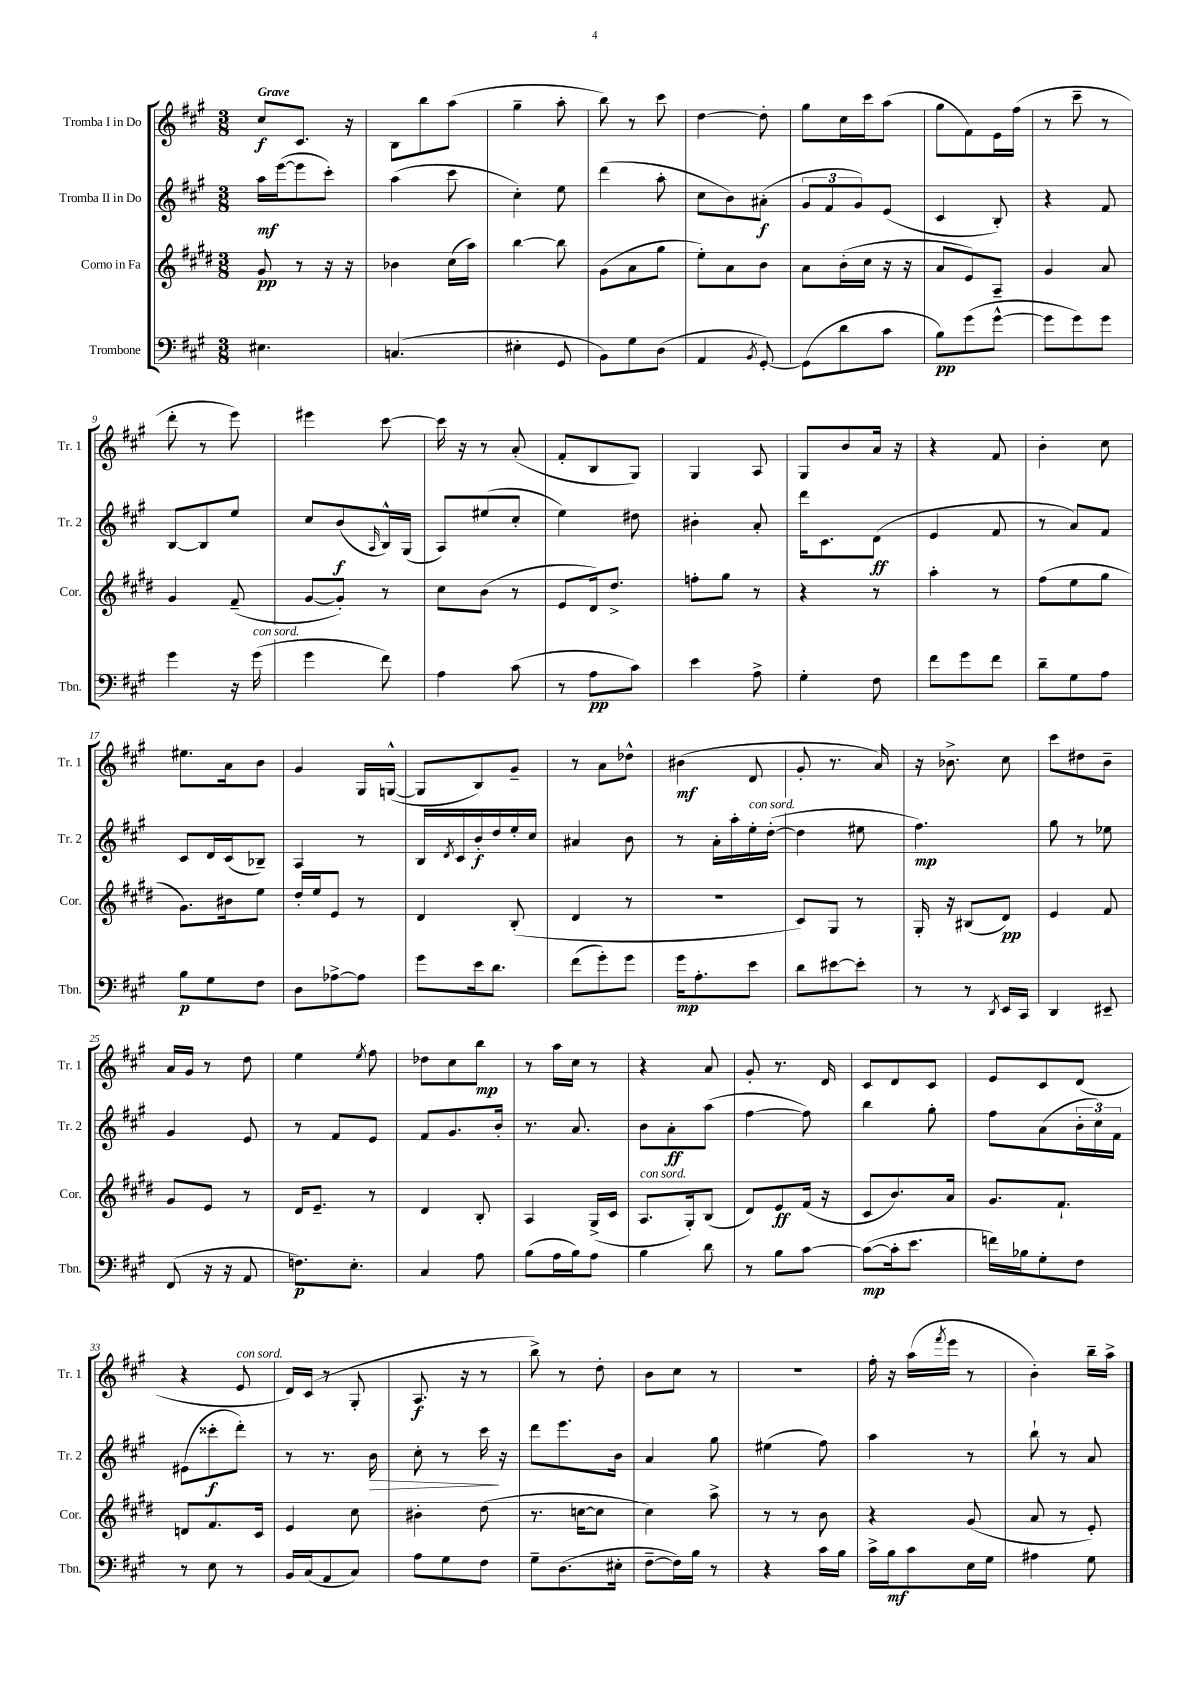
<<
\new StaffGroup <<
\new Staff = "s0" \with { instrumentName = "Tromba I in Do" shortInstrumentName = "Tr. 1" } {
    \clef treble \key a \major \numericTimeSignature \time 3/8 \tempo "Grave"
    cis''8\f cis'8. r16 |
    b8 b''8 a''8( |
    gis''4-- a''8-. |
    b''8) r8 cis'''8 |
    d''4~ d''8-. |
    gis''8 cis''16 cis'''16 a''8( |
    gis''8 fis'8) e'16 fis''16( |
    r8 cis'''8-- r8 |
    d'''8-. r8 e'''8) |
    eis'''4 cis'''8~ |
    cis'''16 r16 r8 a'8-.( |
    fis'8-. b8 gis8) |
    gis4 a8 |
    gis8 b'8 a'16 r16 |
    r4 fis'8 |
    b'4-. cis''8 |
    eis''8. a'16 b'8 |
    gis'4 gis16 g16~-^( |
    g8 b8) gis'8-- |
    r8 a'8 des''8-^ |
    bis'4\mf( d'8 |
    gis'8-. r8. a'16) |
    r16 bes'8.-> cis''8 |
    cis'''8 dis''8 b'8-- |
    a'16 gis'16 r8 d''8 |
    e''4 \acciaccatura { e''8 } fis''8 |
    des''8 cis''8 b''8\mp |
    r8 a''16 cis''16 r8 |
    r4 a'8 |
    gis'8-. r8. d'16 |
    cis'8 d'8 cis'8 |
    e'8 cis'8 d'8( |
    r4 e'8^\markup { \italic "con sord." } |
    d'16) cis'16( r8 gis8-. |
    a8.\f r16 r8 |
    b''8->) r8 d''8-. |
    b'8 cis''8 r8 |
    R4. |
    fis''16-. r16 a''16( \acciaccatura { fis'''8 } e'''16 r8 |
    b'4-.) b''16-- a''16-> \bar "|." |
}
\new Staff = "s1" \with { instrumentName = "Tromba II in Do" shortInstrumentName = "Tr. 2" } {
    \clef treble \key a \major \numericTimeSignature \time 3/8
    a''16\mf e'''16~( e'''8 cis'''8-.) |
    a''4( cis'''8 |
    cis''4-.) e''8 |
    d'''4( a''8-. |
    cis''8 b'8) ais'8-.\f( |
    \tuplet 3/2 { gis'8 fis'8 gis'8) } e'8( |
    cis'4 b8-.) |
    r4 fis'8 |
    b8~ b8 e''8 |
    cis''8 b'8\f( \grace { a16 } b16-^) gis16( |
    a8) eis''8( cis''8-. |
    e''4) dis''8 |
    bis'4-. a'8-. |
    d'''16 cis'8. d'8\ff( |
    e'4 fis'8 |
    r8 a'8) fis'8 |
    cis'8 d'16 cis'16( bes8--) |
    a4 r8 |
    b16 \acciaccatura { d'8 } cis'16 b'16-.\f d''16 e''16-. cis''16 |
    ais'4 b'8 |
    r8 a'16-. a''16-. e''16-.^\markup { \italic "con sord." } d''16~-.( |
    d''4 eis''8 |
    fis''4.\mp) |
    gis''8 r8 ees''8 |
    gis'4 e'8 |
    r8 fis'8 e'8 |
    fis'8 gis'8. b'16-. |
    r8. a'8. |
    b'8 a'8-.\ff a''8( |
    fis''4~ fis''8) |
    b''4 gis''8-. |
    fis''8 a'8( \tuplet 3/2 { b'16-. cis''16) fis'16 } |
    eis'8( cisis'''8-.\f d'''8-.) |
    r8 r8. b'16\> |
    cis''8-. r8 cis'''16\! r16 |
    d'''8 e'''8. b'16 |
    a'4 gis''8 |
    eis''4( fis''8) |
    a''4 r8 |
    b''8-! r8 a'8 \bar "|." |
}
\new Staff = "s2" \with { instrumentName = "Corno in Fa" shortInstrumentName = "Cor." } {
    \clef treble \key e \major \numericTimeSignature \time 3/8
    gis'8\pp r8 r16 r16 |
    bes'4 cis''16( a''16) |
    b''4~ b''8 |
    gis'8( a'8 gis''8 |
    e''8-.) a'8 b'8 |
    a'8 b'16-.( cis''16 r16 r16 |
    a'8 e'8) a8-- |
    gis'4 a'8 |
    gis'4 fis'8--( |
    gis'8~ gis'8-.) r8 |
    cis''8 b'8( r8 |
    e'8 dis'16) dis''8.-> |
    f''8-. gis''8 r8 |
    r4 r8 |
    a''4-. r8 |
    fis''8( e''8 gis''8 |
    gis'8.) bis'16 e''8 |
    dis''16-. e''16 e'8 r8 |
    dis'4 b8-.( |
    dis'4 r8 |
    r4. |
    cis'8) gis8 r8 |
    gis16-. r16 bis8( dis'8\pp) |
    e'4 fis'8 |
    gis'8 e'8 r8 |
    dis'16 e'8.-- r8 |
    dis'4 b8-. |
    a4 gis16->( cis'16 |
    a8.^\markup { \italic "con sord." } gis16-.) b8( |
    dis'8) e'8\ff fis'16( r16 |
    cis'8 b'8.) a'16 |
    gis'8. fis'8.-! |
    d'8 fis'8. cis'16 |
    e'4 cis''8 |
    bis'4-. dis''8( |
    r8. c''16~ c''8 |
    cis''4) a''8-> |
    r8 r8 b'8 |
    r4 gis'8( |
    a'8 r8 e'8-.) \bar "|." |
}
\new Staff = "s3" \with { instrumentName = "Trombone" shortInstrumentName = "Tbn." } {
    \clef bass \key a \major \numericTimeSignature \time 3/8
    eis4. |
    c4.( |
    eis4-. gis,8 |
    b,8) gis8 d8( |
    a,4 \acciaccatura { b,8 } gis,8~-.) |
    gis,8( d'8 cis'8 |
    b8\pp) gis'8( gis'8~-^ |
    gis'8 gis'8) gis'8 |
    gis'4 r16 gis'16^\markup { \italic "con sord." }( |
    gis'4 fis'8) |
    a4 cis'8( |
    r8 a8\pp cis'8) |
    e'4 a8-> |
    gis4-. fis8 |
    fis'8 gis'8 fis'8 |
    d'8-- gis8 a8 |
    b8\p gis8 fis8 |
    d8 aes8~-> aes8 |
    gis'8 e'16 d'8. |
    fis'8( gis'8-.) gis'8 |
    gis'16\mp a8.-. e'8 |
    d'8 eis'8~ eis'8-. |
    r8 r8 \acciaccatura { d,8 } e,16 cis,16 |
    d,4 eis,8-- |
    fis,8( r16 r16 a,8 |
    f8.\p) e8.-. |
    cis4 a8 |
    b8( a16 b16) a8 |
    b4 d'8 |
    r8 b8 cis'8~ |
    cis'8~\mp( cis'16-. e'8. |
    f'16) bes16 gis8-. fis8 |
    r8 e8 r8 |
    b,16 cis16( a,8 cis8) |
    a8 gis8 fis8 |
    gis8-- d8.( eis16-. |
    fis8~-- fis16) b16 r8 |
    r4 cis'16 b16 |
    cis'16-> b16\mf cis'8 e16 gis16 |
    ais4 gis8 \bar "|." |
}
>>
>>
